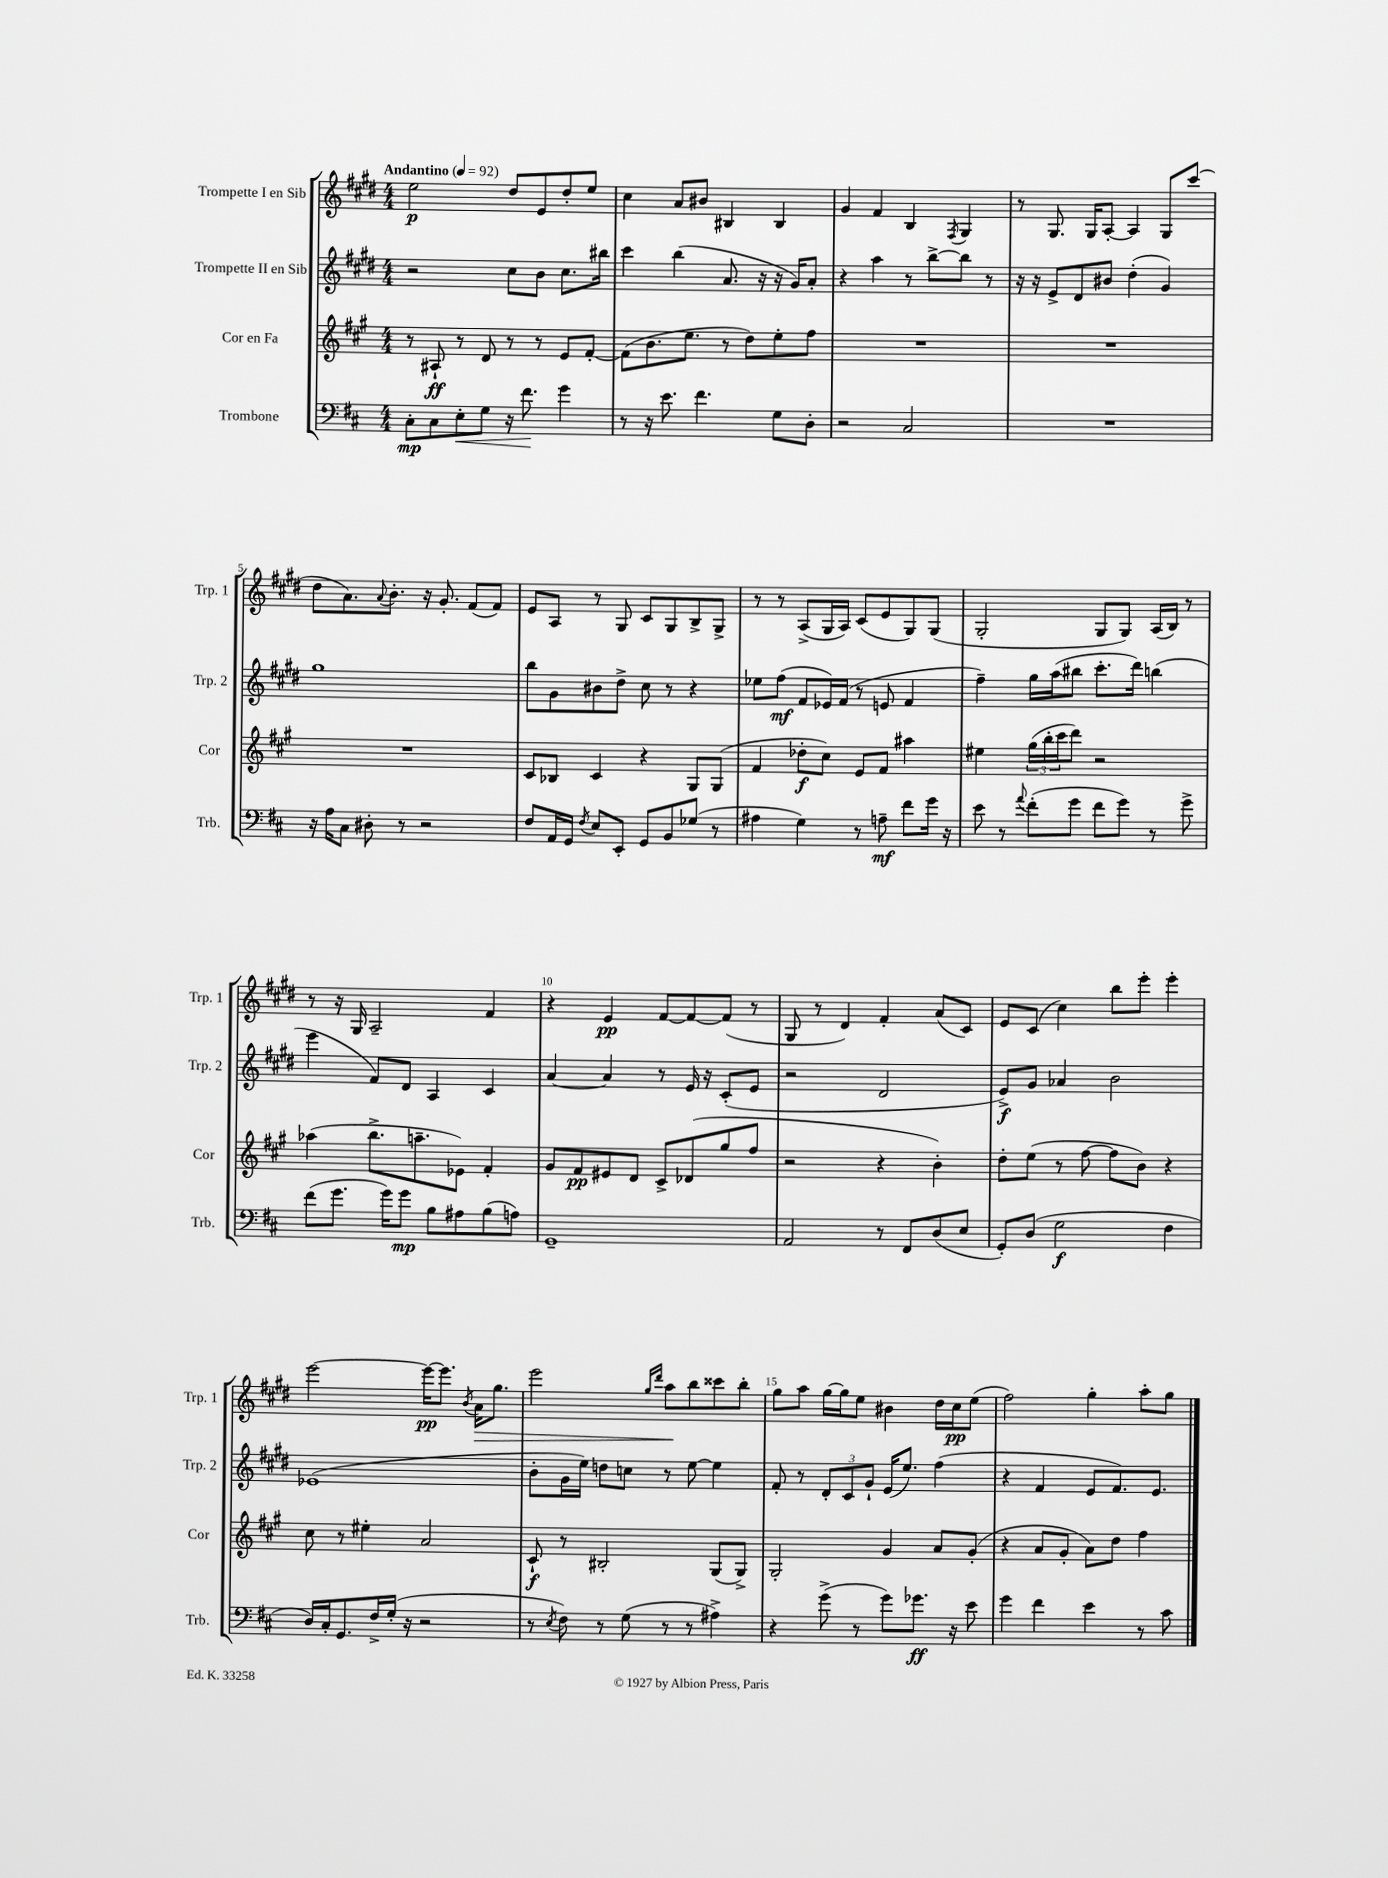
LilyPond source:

<<
\new StaffGroup <<
\new Staff = "s0" \with { instrumentName = "Trompette I en Sib" shortInstrumentName = "Trp. 1" } {
    \clef treble \key e \major \numericTimeSignature \time 4/4 \tempo "Andantino" 4 = 92
    e''2\p dis''8 e'8 dis''8-. e''8 |
    cis''4 a'8 bis'8 bis4 bis4 |
    gis'4 fis'4 b4 \acciaccatura { fis8 } gis4 |
    r8 gis8. gis16 a8~-. a4 gis8 cis'''8( |
    dis''8 a'8.) \appoggiatura { a'8 } b'8.-. r16 gis'8.-. fis'8( fis'8) |
    e'8 a8 r8 gis8 cis'8 gis8 b8-> gis8-> |
    r8 r8 a8->( gis16 a16) cis'8( e'8 gis8) gis8( |
    gis2-. gis8 gis8) a16( b16) r8 |
    r8 r16 gis16 a2-- fis'4 |
    r4 e'4\pp fis'8~ fis'8~ fis'8( r8 |
    gis8 r8 dis'4) fis'4-. a'8( cis'8) |
    e'8 cis'8( cis''4) b''8 e'''8-. e'''4-. |
    e'''2~ e'''16~\pp e'''8. \acciaccatura { b'8 } a'16\> gis''8. |
    e'''2 \grace { gis''16 dis'''16 } a''8\! b''8 cisis'''8 b''8-. |
    gis''8 a''8 gis''16~ gis''16 e''8 bis'4 dis''16 cis''16\pp e''8( |
    fis''2) gis''4-. a''8-. gis''8 \bar "|." |
}
\new Staff = "s1" \with { instrumentName = "Trompette II en Sib" shortInstrumentName = "Trp. 2" } {
    \clef treble \key e \major \numericTimeSignature \time 4/4
    r2 cis''8 b'8 cis''8. bis''16 |
    cis'''4 b''4( a'8. r16 r16 gis'16) a'8-. |
    r4 a''4 r8 b''8~-> b''8 r8 |
    r16 r16 e'8-> dis'8 bis'8 dis''4-.( gis'4) |
    gis''1 |
    b''8 gis'8 bis'8 dis''8-> cis''8 r8 r4 |
    ees''8 fis''8\mf( fis'8 ees'16) fis'16( r8 e'8 fis'4 |
    fis''4--) gis''16 a''16( bis''8 cis'''8.-. dis'''16) b''4( |
    e'''4 fis'8) dis'8 a4 cis'4 |
    a'4~ a'4 r8 e'16 r16 cis'8-.( e'8 |
    r2 dis'2 |
    e'8->\f) gis'8 aes'4 b'2 |
    ees'1( |
    b'8-. gis'16 e''16) d''8 c''8 r8 e''8~ e''4 |
    fis'8-. r8 \tuplet 3/2 { dis'8-. cis'8 gis'8-! } e'16( e''8.) fis''4( |
    r4 fis'4 e'8 fis'8.) e'8. \bar "|." |
}
\new Staff = "s2" \with { instrumentName = "Cor en Fa" shortInstrumentName = "Cor" } {
    \clef treble \key a \major \numericTimeSignature \time 4/4
    r8 ais8-!\ff r8 d'8 r8 r8 e'8 fis'8~-. |
    fis'8( b'8. e''8. r8 d''8) e''8-. fis''8 |
    R1 |
    R1 |
    R1 |
    cis'8 bes8 cis'4 r4 gis8 gis8( |
    fis'4 des''8-.\f cis''8) e'8 fis'8 ais''4 |
    eis''4 \tuplet 3/2 { gis''16( b''16-. cis'''16 } d'''8) r2 |
    aes''4( b''8.-> a''8.-- ees'8) fis'4-. |
    gis'8 fis'8\pp eis'8 d'8 cis'8-> des'8( gis''8 fis''8 |
    r2 r4 b'4-.) |
    d''8-. e''8( r8 fis''8~ fis''8 b'8) r4 |
    cis''8 r8 eis''4-. a'2 |
    cis'8-!\f r8 bis2-. gis8( gis8->) |
    gis2-. gis'4 a'8 gis'8-.( |
    r4 a'8 gis'8-. a'8) d''8 fis''4 \bar "|." |
}
\new Staff = "s3" \with { instrumentName = "Trombone" shortInstrumentName = "Trb." } {
    \clef bass \key d \major \numericTimeSignature \time 4/4
    cis8-.\mp cis8 e8-.\< g8 r16 fis'8.\! g'4 |
    r8 r16 e'8. fis'4. g8 d8-. |
    r2 cis2 |
    R1 |
    r16 a16 cis8 dis8-. r8 r2 |
    fis8 a,16 g,16 \acciaccatura { fis8 } e8 e,8-. g,8 b,8 ges8( r8 |
    ais4 g4) r8 a8--\mf fis'8 g'16 r16 |
    e'8 r8 \appoggiatura { a'8 } fis'8-.( g'8 fis'8 g'8) r8 g'8-> |
    fis'8( g'8. g'16) g'8\mp b8 ais8 b8( a8) |
    g,1-- |
    a,2 r8 fis,8 d8( e8 |
    g,8-.) d8( g2\f fis4 |
    d16) cis16-. g,8. fis16-> g16-.( r16 r2 |
    r8 \acciaccatura { e8 } fis8) r8 g8( r8 r8 ais4->) |
    r4 g'8->( r8 g'8) ges'8.\ff r16 e'8 |
    g'4 fis'4 e'4 r8 cis'8 \bar "|." |
}
>>
>>
\layout { \context { \Score \override BarNumber.break-visibility = ##(#f #t #t) barNumberVisibility = #(every-nth-bar-number-visible 5) } }
